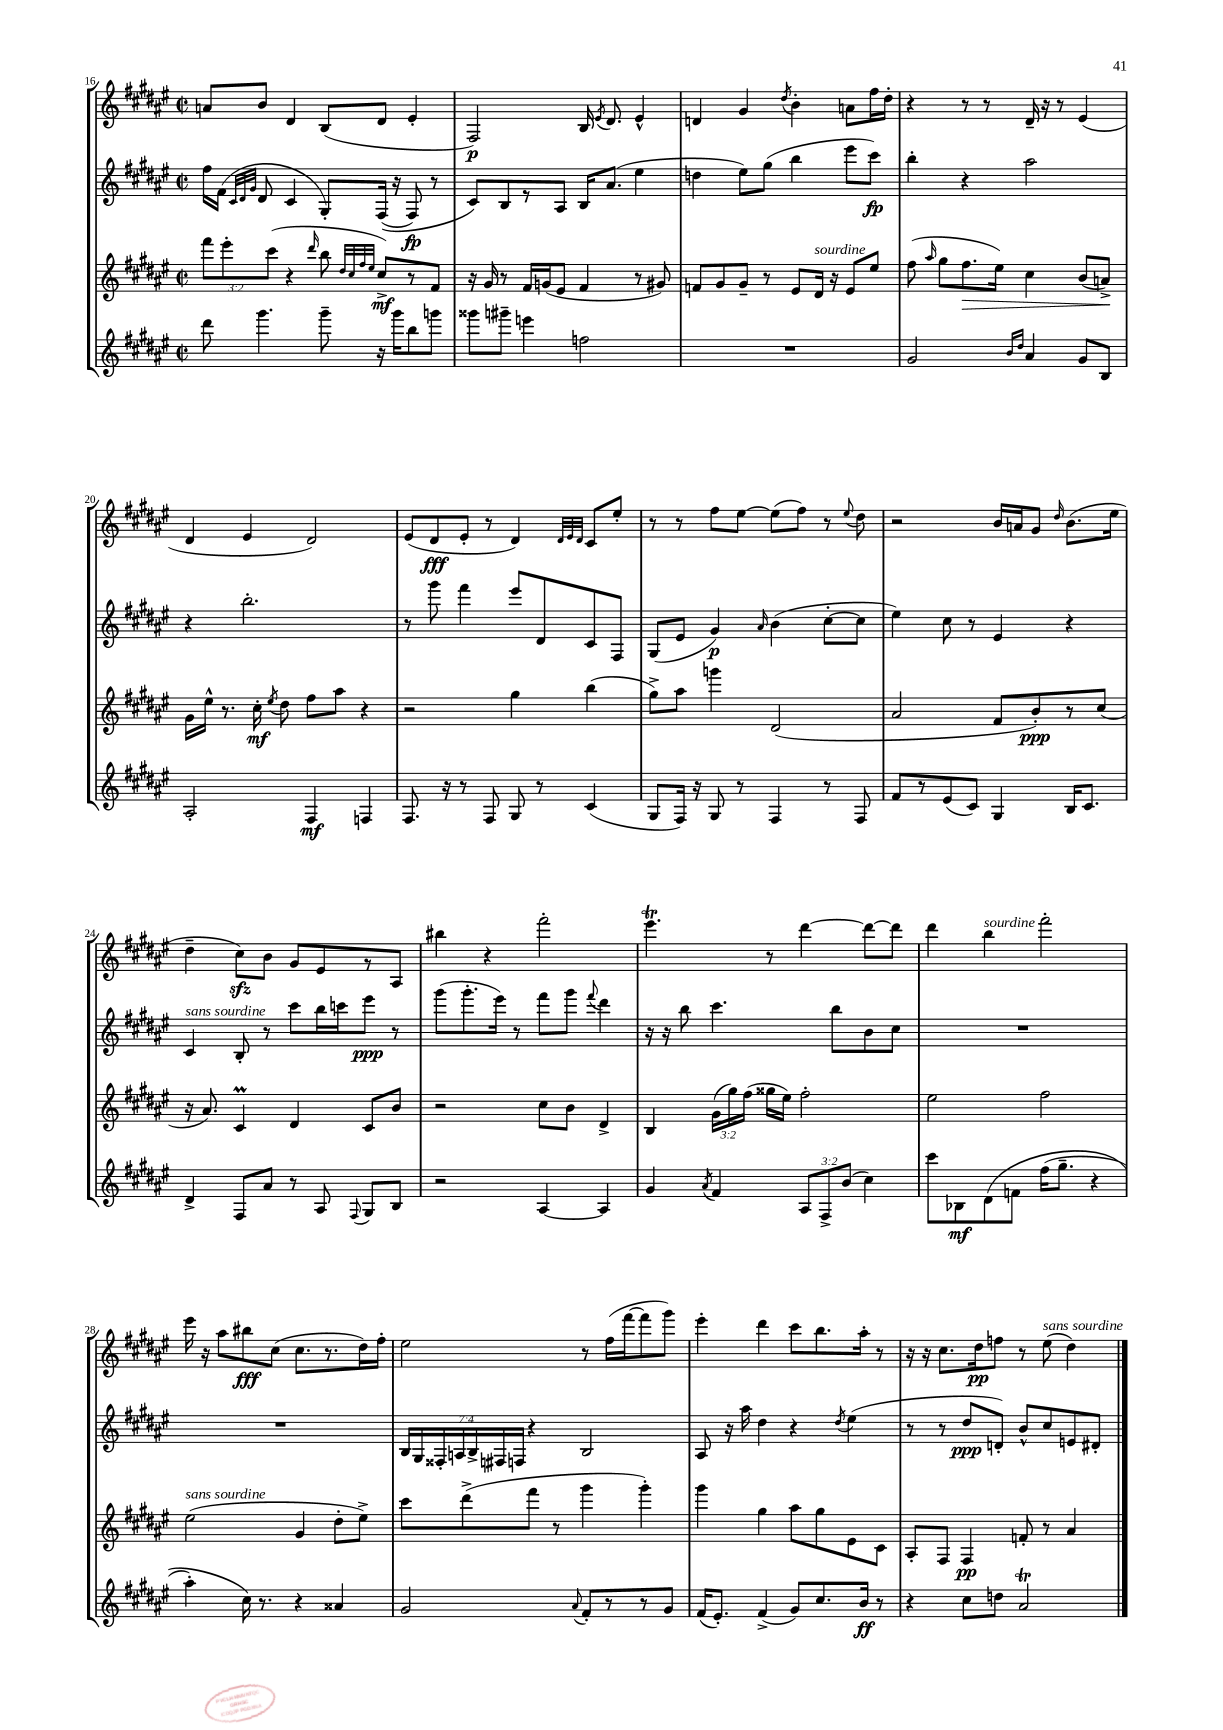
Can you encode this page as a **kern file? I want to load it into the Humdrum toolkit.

**kern	**dynam	**kern	**dynam	**kern	**dynam	**kern	**dynam
*part4	*part4	*part3	*part3	*part2	*part2	*part1	*part1
*staff4	*staff4	*staff3	*staff3	*staff2	*staff2	*staff1	*staff1
*clefG2	*	*clefG2	*	*clefG2	*	*clefG2	*
*k[f#c#g#d#a#e#]	*	*k[f#c#g#d#a#e#]	*	*k[f#c#g#d#a#e#]	*	*k[f#c#g#d#a#e#]	*
*M2/2	*	*M2/2	*	*M2/2	*	*M2/2	*
*met(c|)	*	*met(c|)	*	*met(c|)	*	*met(c|)	*
=16	=16	=16	=16	=16	=16	=16	=16
8ddd#\	.	12fff#\L	.	16ff#\LL	.	8an/L	.
.	.	.	.	(16f#\JJ	.	.	.
.	.	12eee#'\	.	.	.	.	.
.	.	.	.	32qqc#/LLL	.	.	.
.	.	.	.	32qqd#/	.	.	.
.	.	.	.	32qqg#/JJJ	.	.	.
4.ggg#\	.	.	.	8d#/	.	8b/J	.
.	.	(12ccc#\J	.	.	.	.	.
.	.	4r	.	4c#/	.	4d#/	.
.	.	16qqddd#/	.	.	.	.	.
8ggg#~\	.	8bb\	.	8G#'/L)	.	(8B/L	.
.	.	32qqdd#/LLL	.	.	.	.	.
.	.	32qqcc#/	.	.	.	.	.
.	.	32qqff#/	.	.	.	.	.
.	.	32qqee#/JJJ	.	.	.	.	.
16r	.	8cc#^/L)	mf	((16F#/Jk	.	8d#/J	.
16ggg#\KL	.	.	.	16r	.	.	.
8bb\	.	8r	.	8F#/)	fp	4e#'/	.
8gggn\J	.	8f#/J	.	8r	.	.	.
=17	=17	=17	=17	=17	=17	=17	=17
8ggg##X\L	.	16r	.	8c#/L)	.	2F#/)	p
.	.	16g#/	.	.	.	.	.
8ggg#X~\J	.	8r	.	8B/	.	.	.
4eeen\	.	16f#/LL	.	8r	.	.	.
.	.	(16gn/J	.	.	.	.	.
.	.	8e#/J	.	8A#/J	.	.	.
2ffn\	.	4f#/	.	16B/KL	.	16B/	.
.	.	.	.	.	.	8qe#/	.
.	.	.	.	(8.a#/J	.	8.d#/	.
.	.	8r	.	4ee#\	.	4e#^^/	.
.	.	8g#X/)	.	.	.	.	.
=18	=18	=18	=18	=18	=18	=18	=18
1r	.	8fn/L	.	4ddn\	.	4dn/	.
.	.	8g#/	.	.	.	.	.
.	.	8g#~/J	.	8ee#\L)	.	4g#/	.
.	.	8r	.	(8gg#\J	.	.	.
.	.	.	.	.	.	8qdd#/	.
.	.	8e#/L	.	4bb\	.	4b'\	.
!	!	!LO:TX:a:i:t=sourdine	!	!	!	!	!
.	.	16d#/Jk	.	.	.	.	.
.	.	16r	.	.	.	.	.
.	.	8e#/L	.	8eee#\L	.	8an\L	.
.	.	8ee#/J	.	8ccc#\J)	fp	16ff#\L	.
.	.	.	.	.	.	16dd#'\JJ	.
=19	=19	=19	=19	=19	=19	=19	=19
2g#/	.	(8ff#\	.	4bb'\	.	4r	.
.	.	16qqaa#/	.	.	.	.	.
.	.	8gg#\L	.	.	.	.	.
!	!	!	!LO:HP:b	!	!	!	!
.	.	8.ff#\	>	4r	.	8r	.
.	.	.	.	.	.	8r	.
.	.	16ee#\Jk)	.	.	.	.	.
16qqb/LL	.	.	.	.	.	.	.
16qqdd#/JJ	.	.	.	.	.	.	.
4a#/	.	4cc#\	.	2aa#\	.	16d#~/	.
.	.	.	.	.	.	16r	.
.	.	.	.	.	.	8r	.
8g#/L	.	(8b/L	.	.	.	(4e#/	.
8B/J	.	8an^/J)	.	.	.	.	.
.	.	.	]	.	.	.	.
!!LO:LB:g=z
=20	=20	=20	=20	=20	=20	=20	=20
2A#'/	.	16g#\LL	.	4r	.	4d#/	.
.	.	16ee#^^\JJ	.	.	.	.	.
.	.	8.r	.	.	.	.	.
.	.	.	.	2.bb'\	.	4e#/	.
.	.	16cc#'\	mf	.	.	.	.
.	.	8qee#/	.	.	.	.	.
.	.	8dd#\	.	.	.	.	.
4F#/	mf	8ff#\L	.	.	.	2d#/)	.
.	.	8aa#\J	.	.	.	.	.
4Fn/	.	4r	.	.	.	.	.
=21	=21	=21	=21	=21	=21	=21	=21
8.F#/	.	2r	.	8r	.	(8e#/L	.
.	.	.	.	8ggg#\	.	8d#/	fff
16r	.	.	.	.	.	.	.
8r	.	.	.	4fff#\	.	8e#'/J	.
8F#/	.	.	.	.	.	8r	.
8G#/	.	4gg#\	.	8eee#/L	.	4d#/)	.
8r	.	.	.	8d#/	.	.	.
.	.	.	.	.	.	32qqd#/LLL	.
.	.	.	.	.	.	32qqe#/	.
.	.	.	.	.	.	32qqd#/JJJ	.
(4c#/	.	(4bb\	.	8c#/	.	8c#/L	.
.	.	.	.	8F#/J	.	8ee#'/J	.
=22	=22	=22	=22	=22	=22	=22	=22
8G#/L	.	8gg#^\L)	.	(8G#/L	.	8r	.
16F#/Jk)	.	8aa#\J	.	8e#/J	.	8r	.
16r	.	.	.	.	.	.	.
8G#/	.	4gggn\	.	4g#/)	p	8ff#\L	.
8r	.	.	.	.	.	[8ee#\J	.
.	.	.	.	16qqa#/	.	.	.
4F#/	.	(2d#/	.	(4b\	.	(8ee#\L]	.
.	.	.	.	.	.	8ff#\J)	.
8r	.	.	.	[8cc#'\L	.	8r	.
.	.	.	.	.	.	8qqee#/	.
8F#/	.	.	.	8cc#\J]	.	8dd#\	.
=23	=23	=23	=23	=23	=23	=23	=23
8f#/L	.	2a#/	.	4ee#\)	.	2r	.
8r	.	.	.	.	.	.	.
(8e#/	.	.	.	8cc#\	.	.	.
8c#/J)	.	.	.	8r	.	.	.
4G#/	.	8f#/L	.	4e#/	.	16b/LL	.
.	.	.	.	.	.	16an/J	.
.	.	8b'/)	ppp	.	.	8g#/J	.
.	.	.	.	.	.	16qqdd#/	.
16B/KL	.	8r	.	4r	.	(8.b\L	.
8.c#/J	.	.	.	.	.	.	.
.	.	(8cc#/J	.	.	.	.	.
.	.	.	.	.	.	16ee#\Jk	.
!!LO:LB:g=z
=24	=24	=24	=24	=24	=24	=24	=24
!	!	!	!	!LO:TX:a:i:t=sans sourdine	!	!	!
4d#^/	.	16r	.	4c#/	.	4dd#~\	.
.	.	8.a#/)	.	.	.	.	.
8F#/L	.	4c#M/	.	8B'/	.	8cc#zz\L)	.
8a#/J	.	.	.	8r	.	8b\J	.
8r	.	4d#/	.	8ccc#\L	.	8g#/L	.
8A#/	.	.	.	16bb\L	.	8e#/	.
.	.	.	.	16cccn\J	.	.	.
8qqF#/	.	.	.	.	.	.	.
8G#/L	.	8c#/L	.	8eee#\J	ppp	8r	.
8B/J	.	8b/J	.	8r	.	8A#/J	.
=25	=25	=25	=25	=25	=25	=25	=25
2r	.	2r	.	(8ggg#\L	.	4bb#X\	.
.	.	.	.	8.ggg#'\	.	.	.
.	.	.	.	.	.	4r	.
.	.	.	.	16eee#\Jk)	.	.	.
.	.	.	.	8r	.	.	.
[4A#/	.	8cc#\L	.	8fff#\L	.	2fff#'\	.
.	.	8b\J	.	8ggg#\J	.	.	.
.	.	.	.	8qqfff#/	.	.	.
4A#/]	.	4d#^/	.	4ddd#\	.	.	.
=26	=26	=26	=26	=26	=26	=26	=26
4g#/	.	4B/	.	16r	.	4.eee#t\	.
.	.	.	.	16r	.	.	.
.	.	.	.	8bb\	.	.	.
8qa#/	.	.	.	.	.	.	.
4f#/	.	(24g#\LL	.	4.ccc#\	.	.	.
.	.	24gg#\)	.	.	.	.	.
.	.	(24ff#\JJ	.	.	.	.	.
.	.	16gg##X\LL	.	.	.	8r	.
.	.	16ee#\JJ)	.	.	.	.	.
12A#/L	.	2ff#'\	.	.	.	[4ddd#\	.
12F#^/	.	.	.	.	.	.	.
.	.	.	.	8bb\L	.	.	.
(12b/J	.	.	.	.	.	.	.
4cc#\)	.	.	.	8b\	.	8ddd#\L_	.
.	.	.	.	8cc#\J	.	8ddd#\J]	.
=27	=27	=27	=27	=27	=27	=27	=27
8ccc#\L	.	2ee#\	.	1r	.	4ddd#\	.
8B-X\	mf	.	.	.	.	.	.
!	!	!	!	!	!	!LO:TX:a:i:t=sourdine	!
(8d#\	.	.	.	.	.	4bb\	.
8fn\J	.	.	.	.	.	.	.
(16ff#\KL	.	2ff#\	.	.	.	2fff#'\	.
8.gg#~\J	.	.	.	.	.	.	.
4r	.	.	.	.	.	.	.
!!LO:LB:g=z
=28	=28	=28	=28	=28	=28	=28	=28
!	!	!LO:TX:a:i:t=sans sourdine	!	!	!	!	!
4aa#'\)	.	(2ee#\	.	1r	.	16eee#\	.
.	.	.	.	.	.	16r	.
.	.	.	.	.	.	8aa#\L	.
16cc#\)	.	.	.	.	.	8bb#X\	fff
8.r	.	.	.	.	.	.	.
.	.	.	.	.	.	(8cc#\J	.
4r	.	4g#/	.	.	.	8.cc#\L	.
.	.	.	.	.	.	8.r	.
4a##X/	.	8dd#'\L	.	.	.	.	.
.	.	8ee#^\J)	.	.	.	16dd#\L)	.
.	.	.	.	.	.	16ff#'\JJ	.
=29	=29	=29	=29	=29	=29	=29	=29
2g#/	.	8ccc#\L	.	28B/LL	.	2ee#\	.
.	.	.	.	28G#/	.	.	.
.	.	.	.	28F##X'/	.	.	.
.	.	.	.	28An/	.	.	.
.	.	(8ddd#^\	.	.	.	.	.
.	.	.	.	28B^/	.	.	.
.	.	.	.	28F#X/	.	.	.
.	.	.	.	28Fn/JJ	.	.	.
.	.	8fff#\J	.	4r	.	.	.
.	.	8r	.	.	.	.	.
8qqa#/	.	.	.	.	.	.	.
8f#'/L	.	4ggg#\	.	2B/	.	8r	.
8r	.	.	.	.	.	(16ff#\LL	.
.	.	.	.	.	.	[16fff#\J	.
8r	.	4ggg#'\)	.	.	.	8fff#\]	.
8g#/J	.	.	.	.	.	8ggg#\J)	.
=30	=30	=30	=30	=30	=30	=30	=30
(16f#/KL	.	4ggg#\	.	8A#/	.	4eee#'\	.
8.e#'/J)	.	.	.	.	.	.	.
.	.	.	.	16r	.	.	.
.	.	.	.	16aa#\	.	.	.
(4f#^/	.	4gg#\	.	4dd#\	.	4ddd#\	.
8g#/L)	.	8aa#\L	.	4r	.	8ccc#\L	.
8.cc#/	.	8gg#\	.	.	.	8.bb\	.
.	.	.	.	8qdd#/	.	.	.
.	.	8e#\	.	(4ee#\	.	.	.
16b/Jk	ff	.	.	.	.	16aa#'\Jk	.
8r	.	8c#\J	.	.	.	8r	.
=31	=31	=31	=31	=31	=31	=31	=31
4r	.	8A#'/L	.	8r	.	16r	.
.	.	.	.	.	.	16r	.
.	.	8F#/J	.	8r	.	8.cc#\L	.
8cc#\L	.	4F#/	pp	8dd#/L	ppp	.	.
.	.	.	.	.	.	16dd#\k	pp
8ddn\J	.	.	.	8dn'/J)	.	8ffn\J	.
2a#t/	.	8fn'/	.	8b^^/L	.	8r	.
!	!	!	!	!	!	!LO:TX:a:i:t=sans sourdine	!
.	.	8r	.	8cc#/	.	(8ee#\	.
.	.	4a#/	.	8en/	.	4dd#\)	.
.	.	.	.	8d#X'/J	.	.	.
==	==	==	==	==	==	==	==
*-	*-	*-	*-	*-	*-	*-	*-
